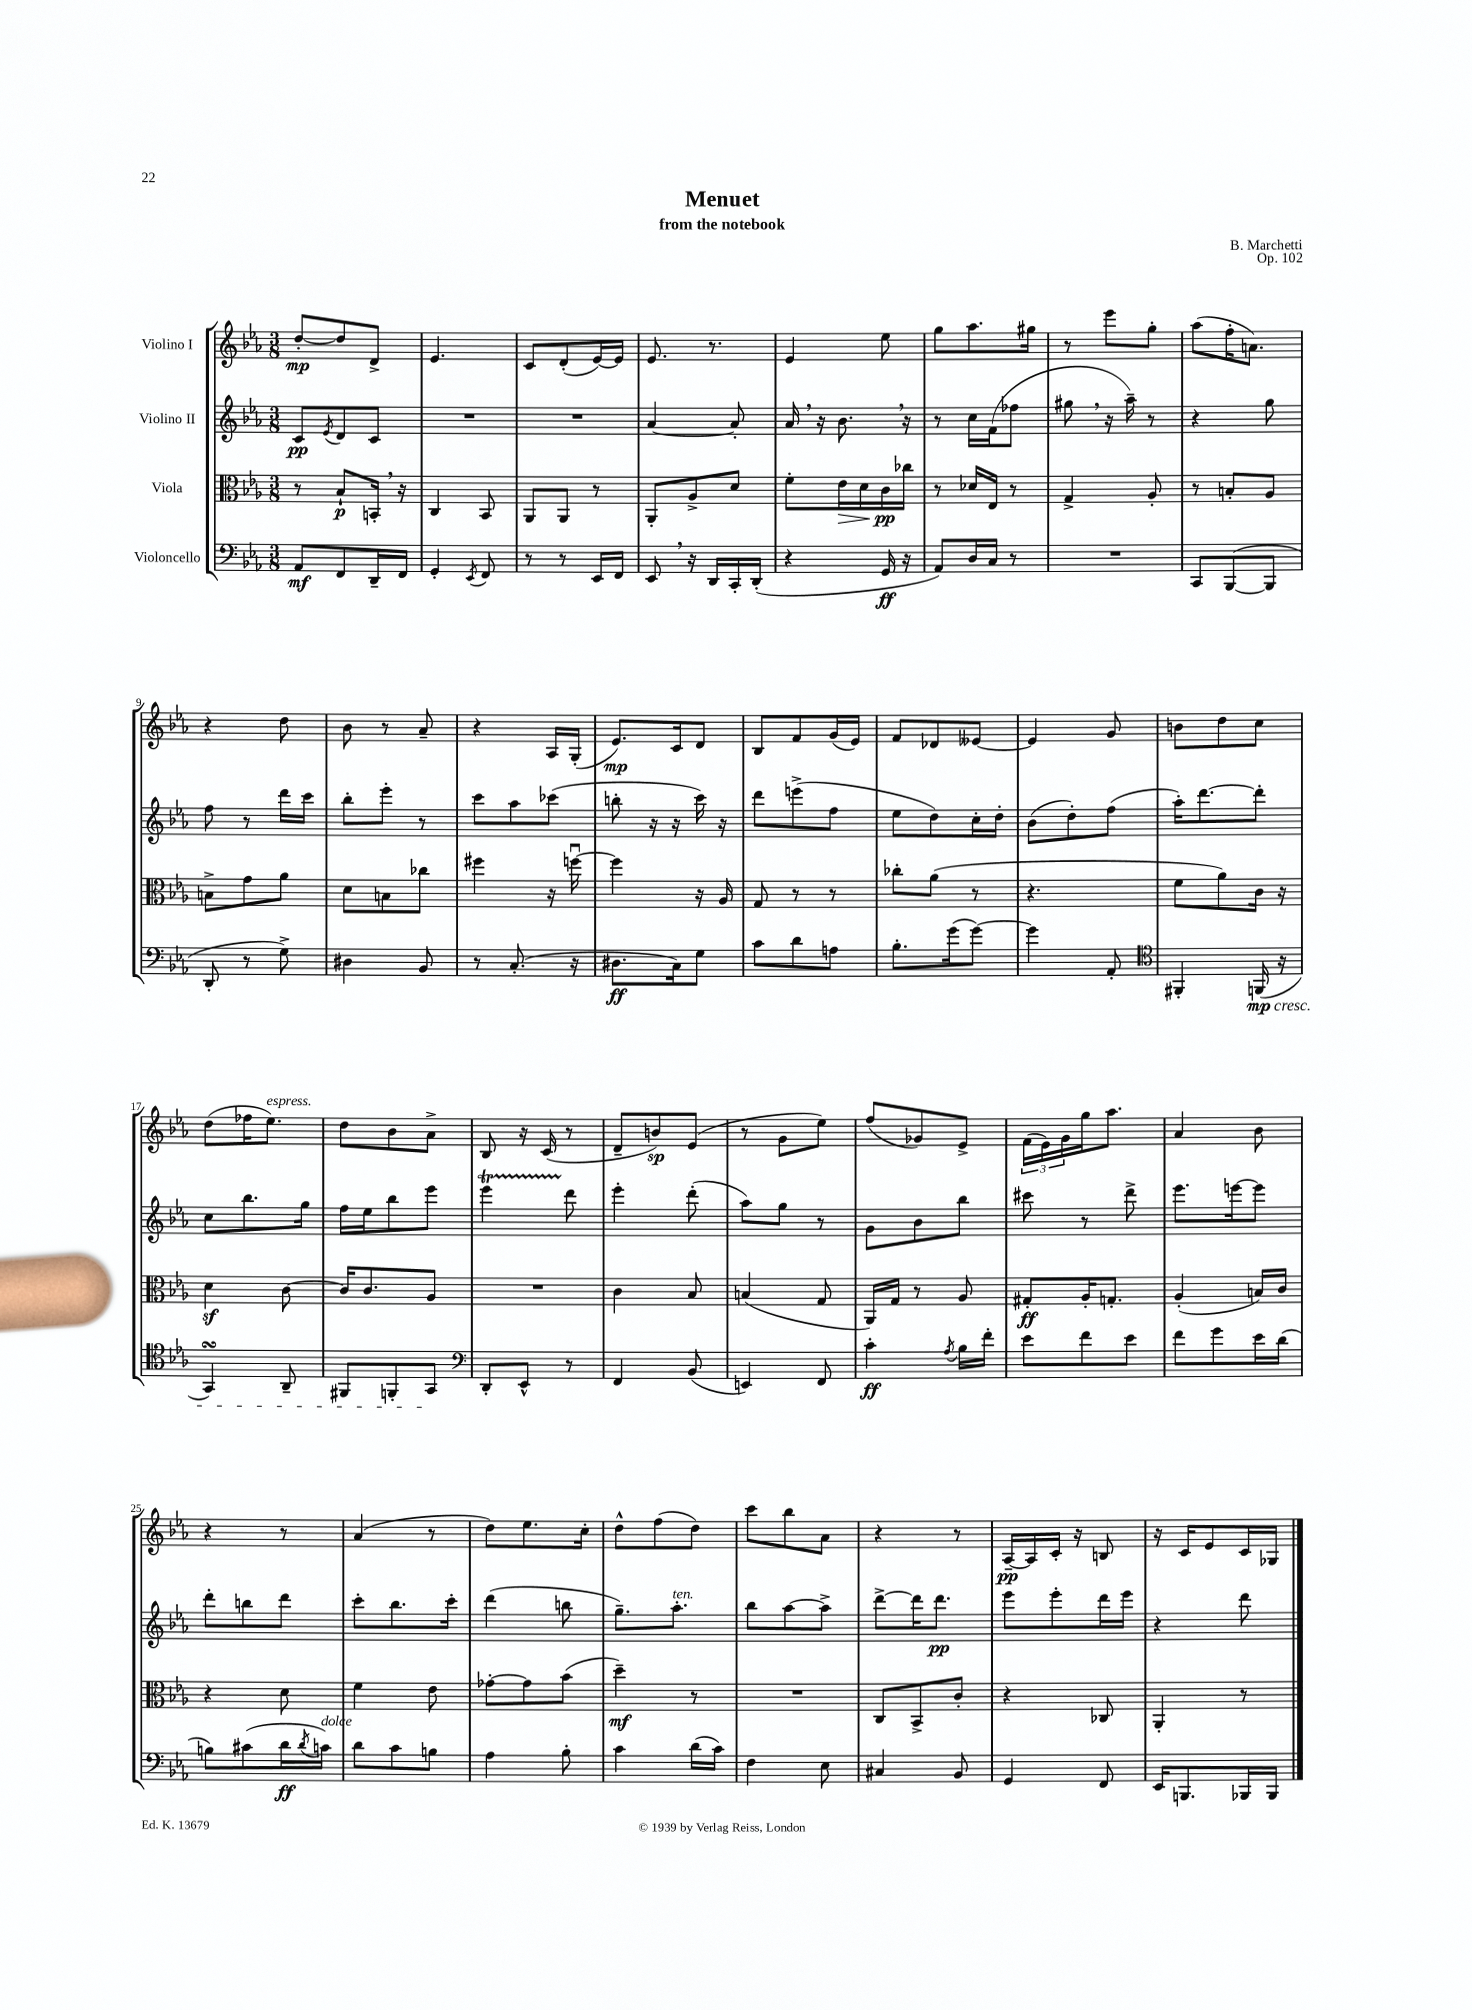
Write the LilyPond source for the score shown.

\header { title = "Menuet" composer = "B. Marchetti" subtitle = "from the notebook" opus = "Op. 102" }
<<
\new StaffGroup <<
\new Staff = "s0" \with { instrumentName = "Violino I" } {
    \clef treble \key ees \major \numericTimeSignature \time 3/8
    d''8~-.\mp d''8 d'8-> |
    ees'4. |
    c'8 d'8-.( ees'16~) ees'16 |
    ees'8. r8. |
    ees'4 ees''8 |
    g''8 aes''8. gis''16 |
    r8 ees'''8 g''8-. |
    aes''8( f''16-. a'8.) |
    r4 d''8 |
    bes'8 r8 aes'8-- |
    r4 aes16 g16-.( |
    ees'8.\mp) c'16 d'8 |
    bes8 f'8 g'16( ees'16) |
    f'8 des'8 eeses'8~ |
    eeses'4 g'8 |
    b'8 d''8 c''8 |
    d''8( fes''16 ees''8.^\markup { \italic "espress." }) |
    d''8 bes'8 aes'8-> |
    bes8 r16 c'16( r8 |
    d'8-- b'8\sp) ees'8( |
    r8 g'8 ees''8) |
    f''8( ges'8) ees'8-> |
    \tuplet 3/2 { f'16( ees'16) g'16 } g''16 aes''8. |
    aes'4 bes'8 |
    r4 r8 |
    aes'4( r8 |
    d''8) ees''8. c''16-. |
    d''8-^ f''8( d''8) |
    c'''8 bes''8 aes'8 |
    r4 r8 |
    aes16~--\pp aes16 c'16-. r16 b8 |
    r16 c'16 ees'8 c'16 ges16 \bar "|." |
}
\new Staff = "s1" \with { instrumentName = "Violino II" } {
    \clef treble \key ees \major \numericTimeSignature \time 3/8
    c'8\pp \acciaccatura { ees'8 } d'8 c'8 |
    R4. |
    R4. |
    aes'4~ aes'8-. |
    aes'16 \breathe r16 bes'8. \breathe r16 |
    r8 c''16 f'16( fes''8 |
    gis''8 \breathe r16 aes''16--) r8 |
    r4 g''8 |
    f''8 r8 d'''16 c'''16 |
    bes''8-. ees'''8-. r8 |
    c'''8 aes''8 ces'''8( |
    b''8-. r16 r16 c'''16) r16 |
    d'''8 e'''8->( f''8 |
    ees''8 d''8) c''16-. d''16-. |
    bes'8( d''8-.) f''8( |
    aes''16-.) d'''8.~ d'''8-. |
    c''8 bes''8. g''16 |
    f''16 ees''16 bes''8 ees'''8 |
    ees'''4\startTrillSpan d'''8\stopTrillSpan |
    ees'''4-. d'''8-.( |
    aes''8) g''8 r8 |
    g'8 bes'8 bes''8 |
    cis'''8 r8 d'''8-> |
    ees'''8. e'''16~ e'''8 |
    d'''8-. b''8 d'''8 |
    c'''8-. bes''8. c'''16-. |
    d'''4( b''8 |
    g''8.--) aes''8.-.^\markup { \italic "ten." } |
    bes''8 aes''8~ aes''8-> |
    d'''8~-> d'''16 d'''8.\pp |
    ees'''8 ees'''8-. d'''16 ees'''16 |
    r4 d'''8 \bar "|." |
}
\new Staff = "s2" \with { instrumentName = "Viola" } {
    \clef alto \key ees \major \numericTimeSignature \time 3/8
    r8 bes8-!\p b,16-. \breathe r16 |
    c4 bes,8 |
    aes,8 aes,8 r8 |
    aes,8-. aes8-> d'8 |
    f'8-. ees'16\> d'16 c'16\pp\! ces''16 |
    r8 des'16 ees16 r8 |
    g4-> aes8-. |
    r8 b8-. aes8 |
    b8-> g'8 aes'8 |
    d'8 b8 ces''8 |
    fis''4 r16 f''16~\downbow |
    f''4 r16 aes16 |
    g8 r8 r8 |
    ces''8-. aes'8( r8 |
    r4. |
    f'8 aes'8) c'16 r16 |
    d'4\sf c'8~ |
    c'16 c'8. aes8 |
    R4. |
    c'4 bes8 |
    b4( g8 |
    aes,16) g16 r8 aes8 |
    gis8-.\ff aes16-. g8.-. |
    aes4-.( b16) c'16 |
    r4 d'8 |
    f'4 ees'8 |
    ges'8~-. ges'8 bes'8( |
    d''4--\mf) r8 |
    R4. |
    c8 bes,8-> c'8-. |
    r4 ces8 |
    aes,4-. r8 \bar "|." |
}
\new Staff = "s3" \with { instrumentName = "Violoncello" } {
    \clef bass \key ees \major \numericTimeSignature \time 3/8
    aes,8\mf f,8 d,16-- f,16 |
    g,4-. \acciaccatura { ees,8 } f,8 |
    r8 r8 ees,16 f,16 |
    ees,8 \breathe r16 d,16 c,16-. d,16-.( |
    r4 g,16\ff r16 |
    aes,8) d16 c16 r8 |
    R4. |
    c,8 bes,,8~( bes,,8 |
    d,8-. r8 g8->) |
    dis4 bes,8 |
    r8 c8.-.( r16 |
    dis8.\ff c16) g8 |
    c'8 d'8 a8 |
    bes8.-. g'16( g'8~) |
    g'4 aes,8-. |
    \clef tenor fis,4-. f,16\mp\cresc( r16 |
    g,4\turn) aes,8-- |
    fis,8 f,8-. g,8\! |
    \clef bass d,8-. ees,8-^ r8 |
    f,4 bes,8( |
    e,4) f,8 |
    c'4-.\ff \acciaccatura { aes8 } bes16 f'16-. |
    ees'8 f'8 ees'8 |
    f'8 g'8 ees'16 d'16( |
    b8) cis'8( d'16\ff \acciaccatura { d'8 } c'16^\markup { \italic "dolce" }) |
    d'8 c'8 b8 |
    aes4 bes8-. |
    c'4 d'16( c'16) |
    f4 ees8 |
    cis4 bes,8 |
    g,4 f,8 |
    ees,16 b,,8. bes,,16 bes,,16 \bar "|." |
}
>>
>>
